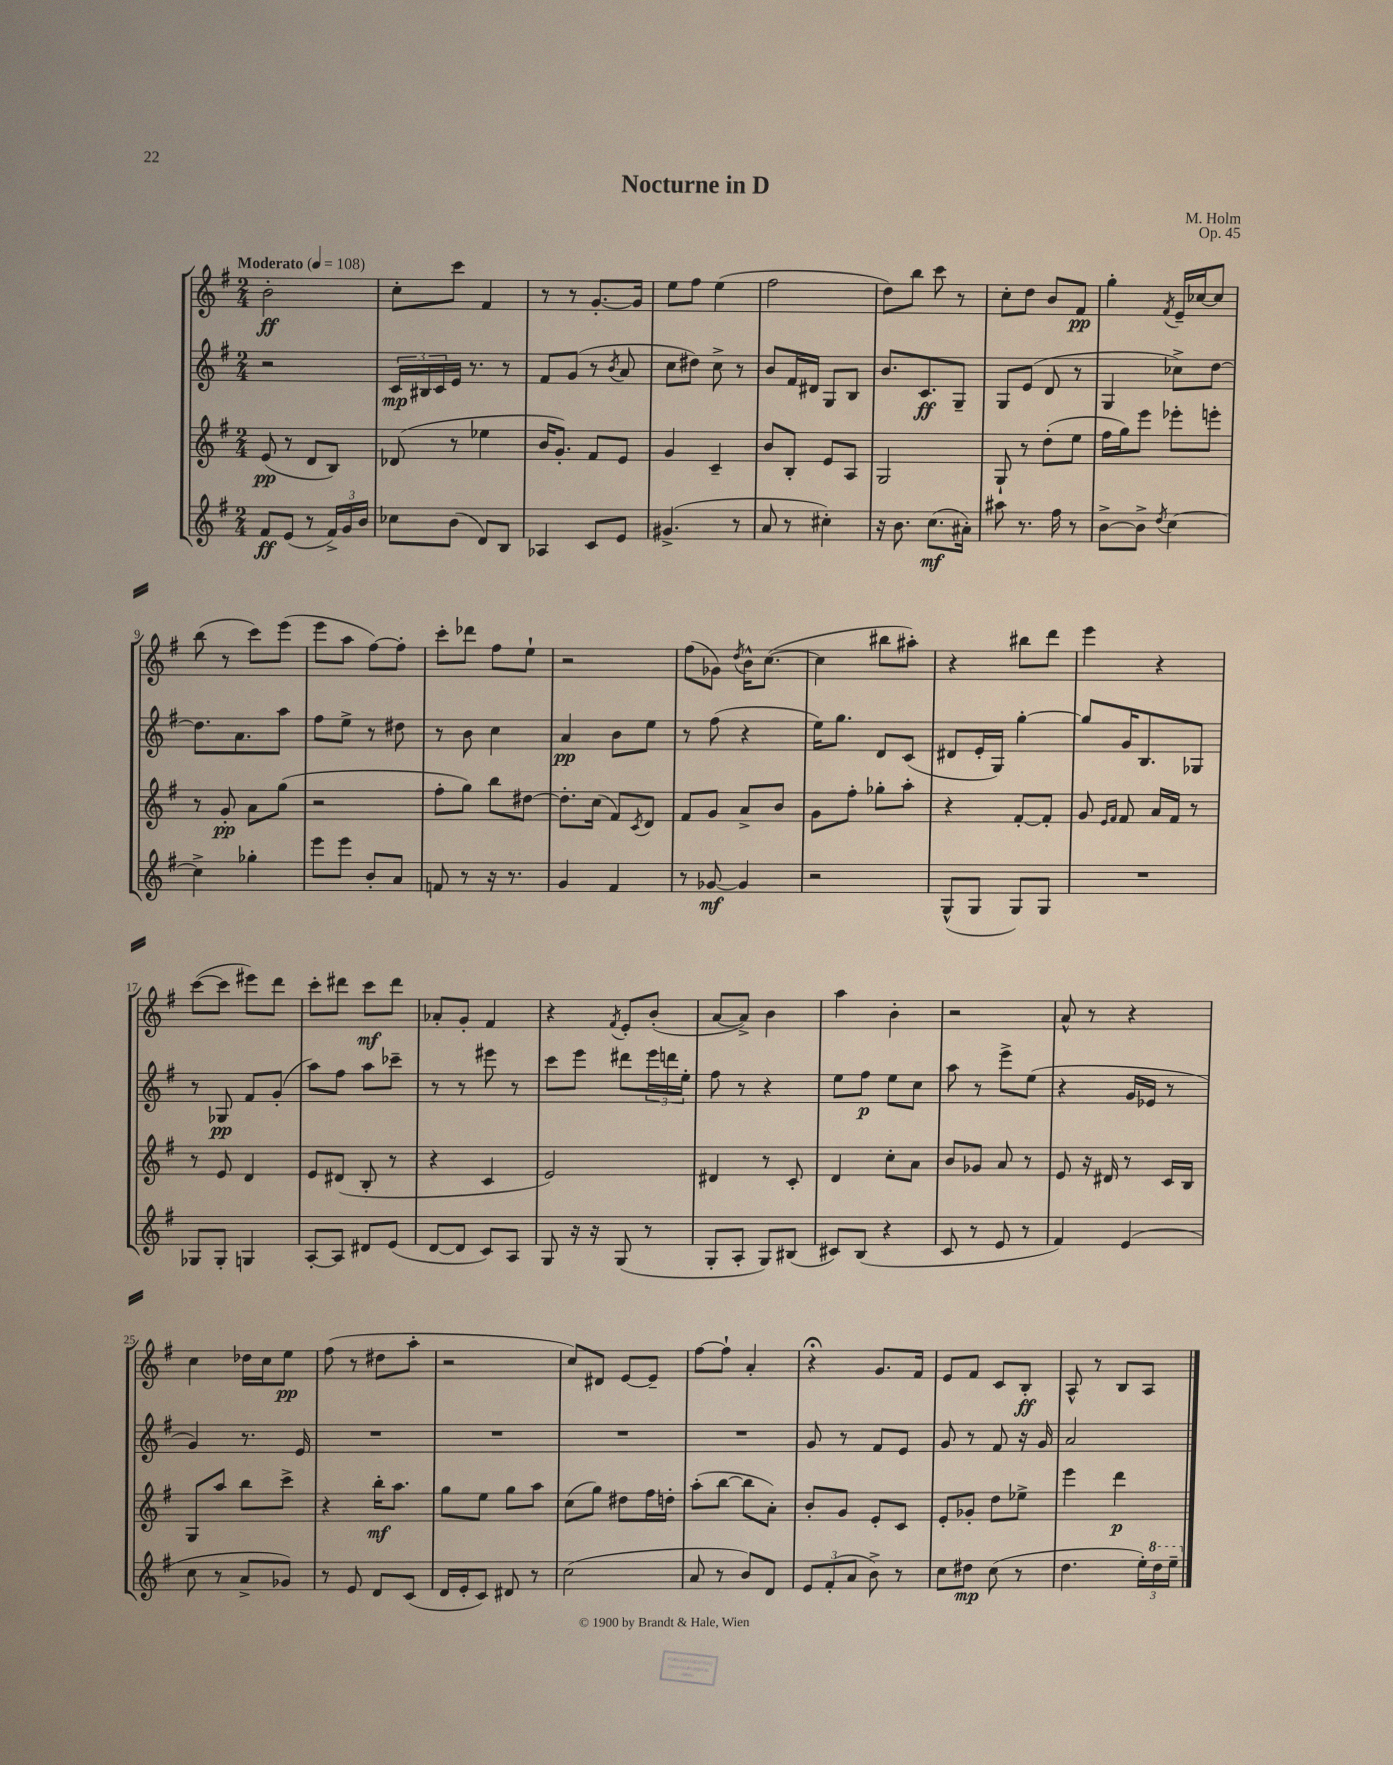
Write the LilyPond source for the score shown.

\header { title = "Nocturne in D" composer = "M. Holm" opus = "Op. 45" }
<<
\new StaffGroup <<
\new Staff = "s0" {
    \clef treble \key g \major \numericTimeSignature \time 2/4 \tempo "Moderato" 4 = 108
    b'2-.\ff |
    c''8-. c'''8 fis'4 |
    r8 r8 g'8.~-. g'16 |
    e''8 fis''8 e''4( |
    fis''2 |
    d''8) b''8 c'''8 r8 |
    c''8-. d''8 b'8 fis'8\pp |
    g''4-. \acciaccatura { fis'8 } e'16-- ces''16~ ces''8 |
    b''8( r8 c'''8) e'''8( |
    e'''8 a''8 fis''8~) fis''8-. |
    c'''8-. des'''8 fis''8 e''8-! |
    r2 |
    fis''8( ges'8) \acciaccatura { d''8 } b'16-^ c''8.~( |
    c''4 bis''8 ais''8-.) |
    r4 bis''8 d'''8 |
    e'''4 r4 |
    c'''8~( c'''8 eis'''8) d'''8 |
    c'''8-. dis'''8 c'''8\mf dis'''8 |
    aes'8-. g'8-. fis'4 |
    r4 \acciaccatura { fis'8 } e'8-. b'8-.( |
    a'8~ a'8->) b'4 |
    a''4 b'4-. |
    r2 |
    a'8-^ r8 r4 |
    c''4 des''16 c''16 e''8\pp |
    fis''8( r8 dis''8 a''8-. |
    r2 |
    c''8) dis'8 e'8~ e'8-- |
    fis''8~ fis''8-! a'4-. |
    r4\fermata g'8. fis'16 |
    e'8 fis'8 c'8 b8-.\ff |
    a8-^ r8 b8 a8 \bar "|." |
}
\new Staff = "s1" {
    \clef treble \key g \major \numericTimeSignature \time 2/4
    r2 |
    \tuplet 3/2 { c'16\mp bis16 c'16 } e'16 r8. r8 |
    fis'8 g'8( r8 \acciaccatura { b'8 } a'8 |
    c''8 dis''8) c''8-> r8 |
    b'8 fis'16 dis'16 g8 b8 |
    b'8. c'8.\ff g8-- |
    g8 e'8( d'8 r8 |
    g4 ces''8->) d''8~ |
    d''8. a'8. a''8 |
    fis''8 e''8-> r8 dis''8 |
    r8 b'8 c''4 |
    a'4\pp b'8 e''8 |
    r8 fis''8( r4 |
    e''16) g''8. d'8 c'8( |
    dis'8 e'16-. g16) g''4~-. |
    g''8 g'16 b8. ges8 |
    r8 ges8\pp fis'8 g'8-.( |
    a''8) fis''8 a''8 ces'''8-- |
    r8 r8 eis'''8 r8 |
    c'''8 e'''8 dis'''8 \tuplet 3/2 { e'''16 d'''16 e''16-. } |
    fis''8 r8 r4 |
    e''8 fis''8\p e''8 c''8 |
    a''8 r8 e'''8-> e''8( |
    r4 g'16 ees'16 r8 |
    g'4) r8. e'16 |
    R2 |
    R2 |
    R2 |
    R2 |
    g'8 r8 fis'8 e'8 |
    g'8 r8 fis'8 r16 g'16 |
    a'2 \bar "|." |
}
\new Staff = "s2" {
    \clef treble \key g \major \numericTimeSignature \time 2/4
    e'8\pp( r8 d'8 b8) |
    des'8( r8 ees''4 |
    b'16 g'8.-.) fis'8 e'8 |
    g'4 c'4-- |
    b'8 b8-. e'8 a8 |
    g2 |
    g8-! r8 d''8-.( e''8 |
    fis''16 g''16) e'''8 ees'''8-. e'''8-. |
    r8 g'8-.\pp a'8 g''8( |
    r2 |
    fis''8-. g''8) b''8 dis''8~ |
    dis''8.-. c''16( fis'8) \acciaccatura { c'8 } d'8 |
    fis'8 g'8 a'8-> b'8 |
    g'8 fis''8-. ges''8-. a''8-. |
    r4 fis'8~-. fis'8-. |
    g'8 \grace { e'16 fis'16 } fis'8 a'16 fis'16 r8 |
    r8 e'8 d'4 |
    e'8 dis'8( b8-. r8 |
    r4 c'4 |
    e'2) |
    dis'4 r8 c'8-. |
    d'4 c''8-. a'8 |
    b'8 ges'8 a'8 r8 |
    e'8 r16 dis'16 r8 c'16 b16 |
    g8 a''8 b''8 c'''8-> |
    r4 b''16-.\mf a''8. |
    g''8 e''8 g''8 a''8 |
    c''8( g''8) dis''8 fis''16 d''16-. |
    a''8-.( b''8~ b''8 a'8-.) |
    b'8-. g'8 e'8-. c'8 |
    e'8-. ges'8-. d''8 ees''8-> |
    e'''4 d'''4\p \bar "|." |
}
\new Staff = "s3" {
    \clef treble \key g \major \numericTimeSignature \time 2/4
    fis'8\ff e'8( r8 \tuplet 3/2 { fis'16->) g'16 b'16 } |
    ces''8 b'8( d'8) b8 |
    aes4 c'8 e'8 |
    gis'4.->( r8 |
    a'8 r8 cis''4-.) |
    r16 b'8. c''8.\mf( ais'16-.) |
    ais''8 r8. fis''16 r8 |
    b'8~-> b'8-> \acciaccatura { d''8 } c''4~ |
    c''4-> ges''4-. |
    e'''8 e'''8 b'8-. a'8 |
    f'8 r8 r16 r8. |
    g'4 fis'4 |
    r8 ges'8~\mf ges'4 |
    r2 |
    g8-^( g8 g8) g8 |
    R2 |
    ges8 ges8-. g4 |
    a8~-. a8 dis'8 e'8( |
    d'8~ d'8 c'8) a8 |
    g8 r16 r16 g8( r8 |
    g8-. a8-. g8) bis8( |
    cis'8) b8( r4 |
    c'8 r8 e'8 r8 |
    fis'4) e'4( |
    c''8 r8 a'8-> ges'8) |
    r8 e'8 d'8 c'8( |
    d'16 e'16-. c'8) dis'8 r8 |
    c''2( |
    a'8 r8 b'8) d'8 |
    \tuplet 3/2 { e'8 fis'8-.( a'8 } b'8->) r8 |
    c''8 dis''8\mp c''8( r8 |
    d''4. \tuplet 3/2 { e''16-.) \ottava #1 d'''16 e'''16-- \ottava #0 } \bar "|." |
}
>>
>>
